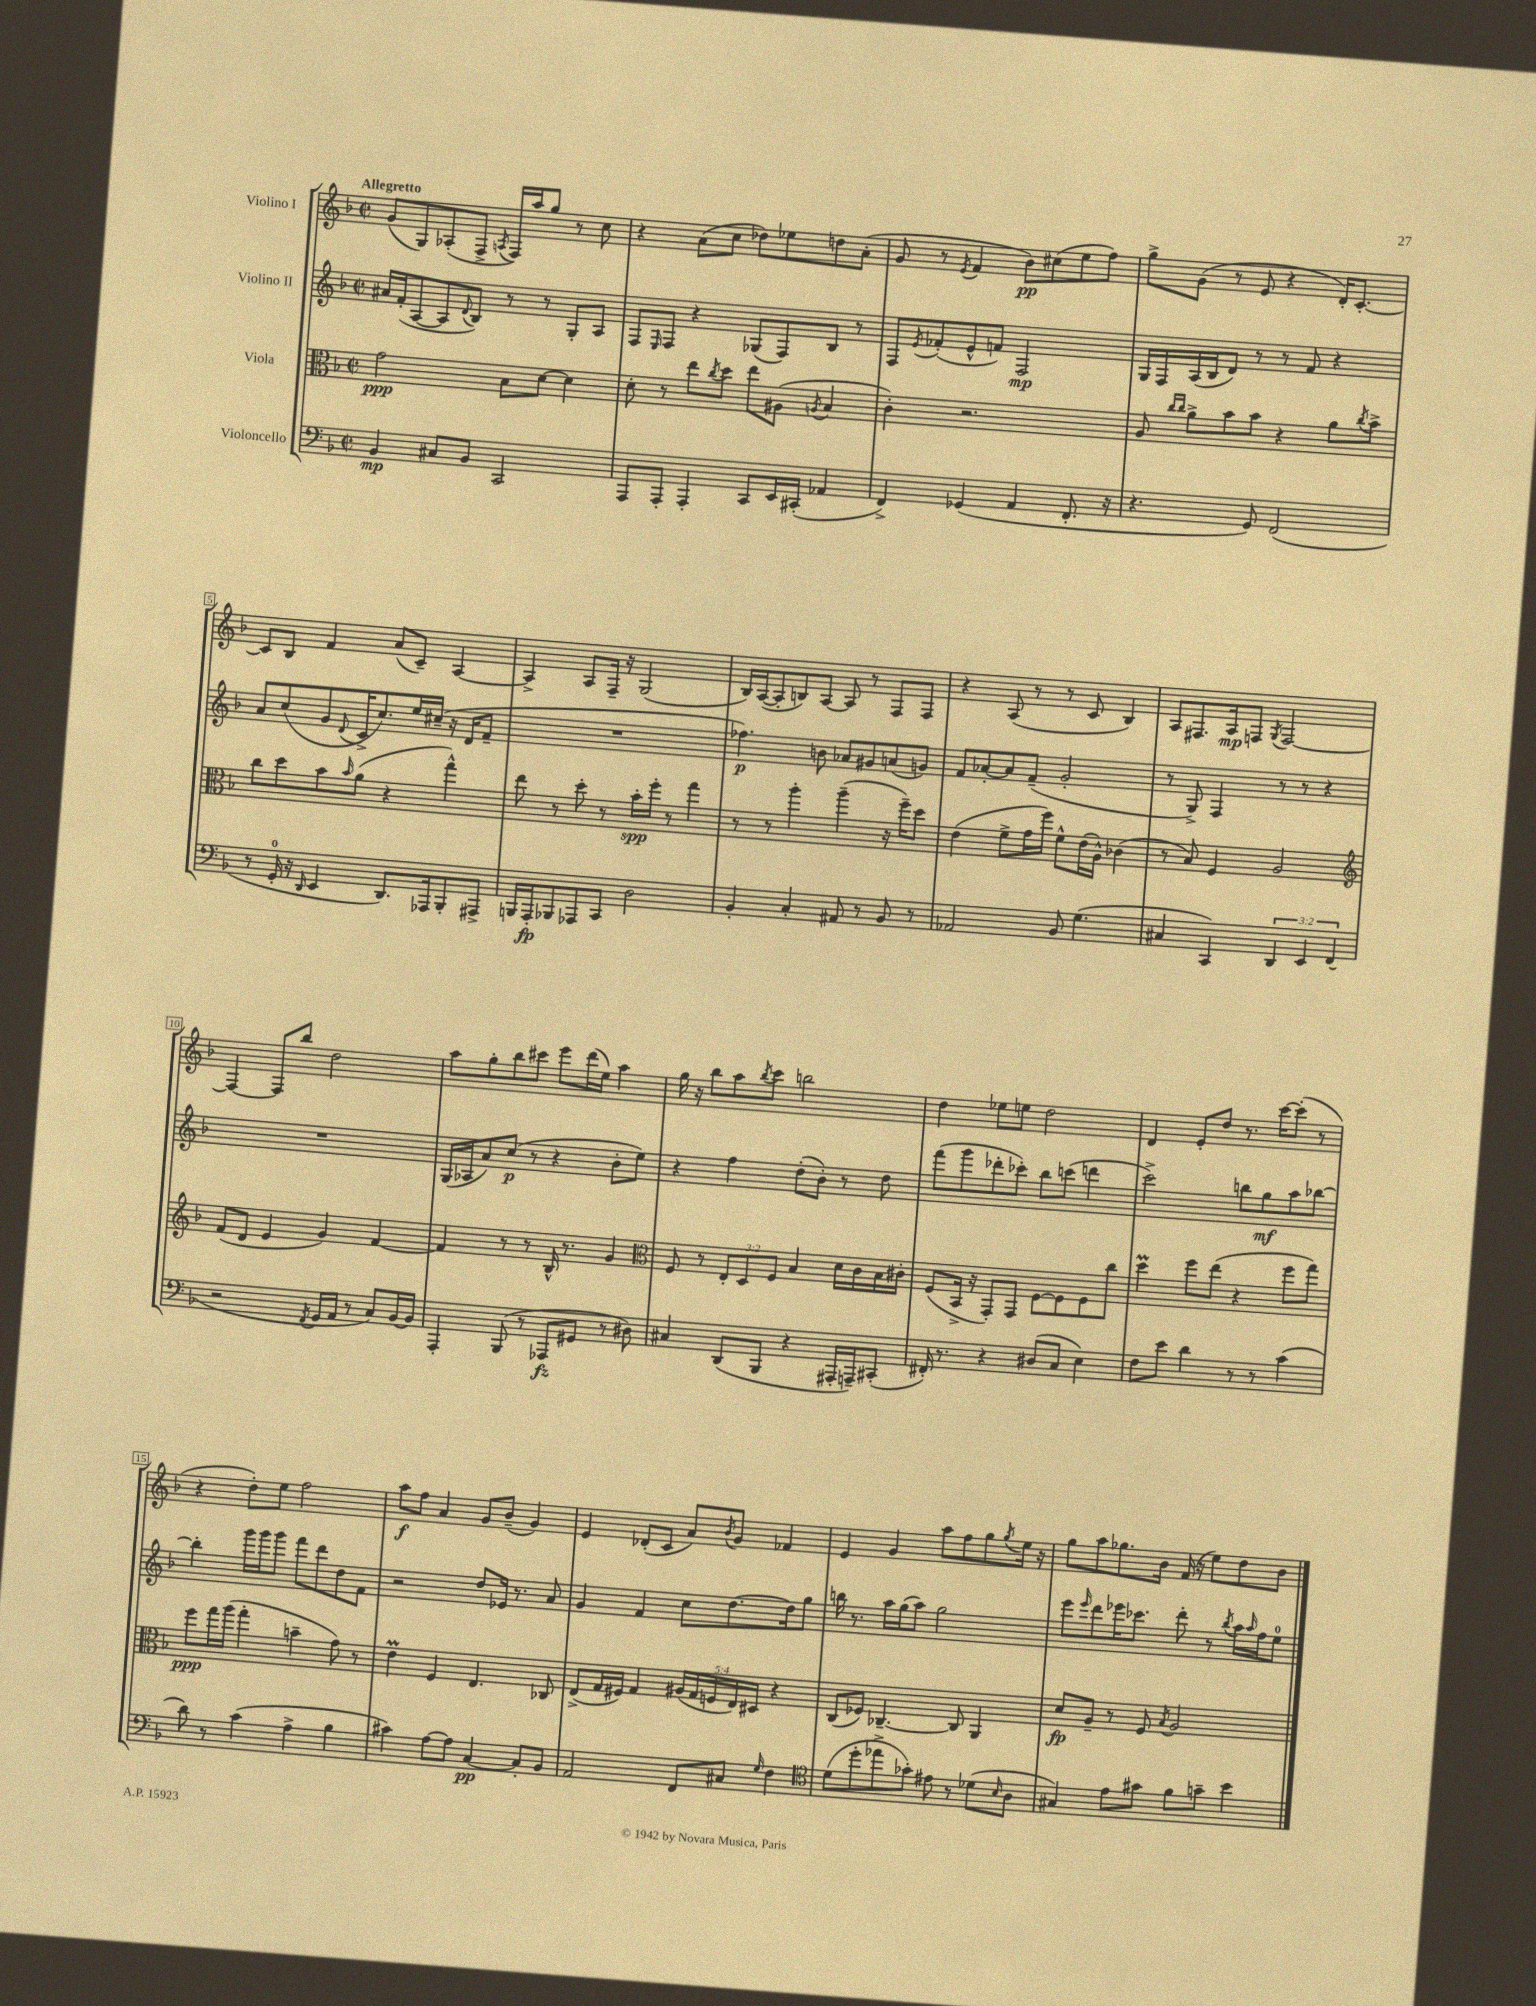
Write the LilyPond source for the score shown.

<<
\new StaffGroup <<
\new Staff = "s0" \with { instrumentName = "Violino I" } {
    \clef treble \key f \major \defaultTimeSignature \time 2/2 \tempo "Allegretto"
    g'8( g8) aes8-.( f8-> \acciaccatura { a8 } f16) a''16 g''8 r8 c''8 |
    r4 a'8( c''8 des''8) ees''8 d''8 a'8-.( |
    g'8 r8 \acciaccatura { e'8 } f'4 bes'8\pp) cis''8( e''8 f''8) |
    g''8-> g'8( r8 e'8 r4 d'16-.) c'8.~-. |
    c'8 bes8 f'4 a'8( c'8--) a4~ |
    a4-> a8 f16-- r16 g2( |
    bes16) a16~( a8-. b8) a8~ a8 r8 f8 f8 |
    r4 a8( r8 r8 c'8 bes4) |
    a8 fis8. a16\mp f8 \acciaccatura { g8 } f2~ |
    f4~ f8 bes''8 d''2 |
    a''8 g''8-. bes''8 cis'''8 e'''8 d'''16( e''16) a''4 |
    g''16 r16 bes''8 a''8 \acciaccatura { bes''8 } c'''8 b''2 |
    d''4 ees''8 e''8 d''2 |
    d'4 e'8-. d''8 r8. c'''16~ c'''8-.( r8 |
    r4 d''8-.) e''8 f''2 |
    a''8\f f''8 a'4 g'8 bes'8--( g'4) |
    e'4 des'8-.( c'8 a'8) \acciaccatura { bes'8 } g'8 fes'4 |
    e'4 g'4 a''8 f''8 g''8 \acciaccatura { g''8 } e''16 r16 |
    g''8 a''8 ges''8. bes'16 f'16( r16 e''8) d''8 bes'8 \bar "|." |
}
\new Staff = "s1" \with { instrumentName = "Violino II" } {
    \clef treble \key f \major \defaultTimeSignature \time 2/2
    ais'16 f'16-.( a8~ a8 \appoggiatura { d'8 } bes8) r8 r8 g8-. a8 |
    f8 \grace { e16 } f8 r4 ges8( f8) bes8 r8 |
    f8 \acciaccatura { e'8 } fes'8-.( e'8-^ f'8) f2\mp |
    g16 f16 a16( bes16 d'8) r8 r8 f'8 r4 |
    a'8 c''8( g'8 \appoggiatura { d'8 } c'16-> c''8.) e''16 cis''16--( r16 d'16 f'8-- |
    R1 |
    fes''4.\p) b'8 aes'8 gis'8 a'8( g'8) |
    f'8 aes'8~-. aes'8 f'8--( g'2-. |
    r8 g8->) f4 r8 r8 r4 |
    R1 |
    g16( aes16 a'8) c''8\p( r8 r4 bes'8-. e''8) |
    r4 f''4 d''8-.( bes'8-.) r8 d''8 |
    f'''8( g'''8 des'''8-. ces'''8-.) bes''8 c'''8( d'''4 |
    c'''2->) b''8 g''8\mf a''8 bes''8~ |
    bes''4-. g'''16 g'''16 g'''8 f'''8 d'''8 d''8 f'8 |
    r2 d''8 ees'16 r8. a'8 |
    g'4 f'4 c''8 d''8.~ d''16 g''8 |
    b''16 r8. a''16 g''16( a''8) g''2 |
    e'''8 \grace { e'''16 } d'''8 ees'''16 ces'''8. d'''8-. r8 \acciaccatura { bes''8 } a''16 \grace { a''16 } f''16 e''8-0 \bar "|." |
}
\new Staff = "s2" \with { instrumentName = "Viola" } {
    \clef alto \key f \major \defaultTimeSignature \time 2/2 \override Staff.TupletNumber.text = #tuplet-number::calc-fraction-text
    g'2\ppp bes8 d'8~ d'4 |
    d'8-. r8 e''8 \acciaccatura { c''8 } d''8 e''8 ais8( \acciaccatura { a8 } bes4 |
    c'4-.) r2. |
    a8 \grace { c''16 c''16 } a'8-> bes'8 bes'8 r4 a'8 \acciaccatura { c''8 } bes'8-> |
    c''8 d''8 bes'8 \grace { bes'16 } a'8( r4 g''4-^) |
    e''8 r8 d''8-. r8 bes'16-.\spp f''16-. r8 g''4 |
    r8 r8 a''4-. a''4--( r16 f''16--) d''8 |
    e'4( f'8-> g'16 f''16) f'8-^ e'16( a16-^) ces'4( |
    r8 bes8) f4 a2 |
    \clef treble f'8( d'8 e'4 g'4) f'4~ |
    f'4 r8 r8 bes16-^ r8. g'4 |
    \clef alto f8 r8 \tuplet 3/2 { e8-. d8 f8 } bes4 d'16 c'16 bes16 cis'16-. |
    f8( bes,16-> r16 g,8-.) g,8 f8~ f8 f8 c''8 |
    d''4\prall f''8 e''8( r4 f''8 g''8) |
    f''8\ppp g''16 a''16( g''4-. b'4-- g'8) r8 |
    e'4\prall f4 e4. ces8 |
    e8->( g16 fis16) g4 \tuplet 5/4 { ais16( g16 f16 e16) dis16 } r4 |
    c8( fes8) ces4.~-- ces8 a,4 |
    d'8\fp a8-- r8 f8 \acciaccatura { bes8 } a2 \bar "|." |
}
\new Staff = "s3" \with { instrumentName = "Violoncello" } {
    \clef bass \key f \major \defaultTimeSignature \time 2/2 \override Staff.TupletNumber.text = #tuplet-number::calc-fraction-text
    bes,4\mp cis8 bes,8 c,2 |
    a,,8 a,,8-. a,,4-. c,8 e,16 cis,16-.( aes,4 |
    f,4->) ges,4( a,4 f,8.-. r16 |
    r4. g,8) f,2( |
    r8 g,16-0-. r16 \grace { d,16 } e,4 d,8.) aes,,16 bes,,8-. ais,,8-> |
    b,,16 a,,16-.\fp bes,,8 aes,,8 c,8 d2 |
    bes,4-. c4-. ais,8 r8 bes,8 r8 |
    aes,2 bes,8 g4.( |
    cis4 c,4) \tuplet 3/2 { d,4 e,4 f,4( } |
    r2 \acciaccatura { f,8 } g,16 a,16 r8 c8) bes,16~ bes,16 |
    a,,4-. bes,,8( r8 aes,,8\fz gis,8 r8 dis8) |
    cis4 d,8( bes,,8 r4 ais,,16-. a,,16--) cis,8-.( |
    fis,16-.) r8. r4 dis8( c8 e4) |
    f8 e'8 d'4 r8 r8 c'4( |
    d'8) r8 c'4( a4-> bes4 |
    cis'4) a8~ a8 c4~\pp c8-. bes,8 |
    a,2 f,8 cis8 \grace { g16 } f4 |
    \clef tenor d'8( d''8-. ees''8-> ges'8-.) eis'8 r8 des'8( \grace { bes16 } a8 |
    gis4) e'8 gis'8 f'8 g'8-- bes'4 \bar "|." |
}
>>
>>
\layout { \context { \Score \override BarNumber.stencil = #(make-stencil-boxer 0.1 0.3 ly:text-interface::print) } }
